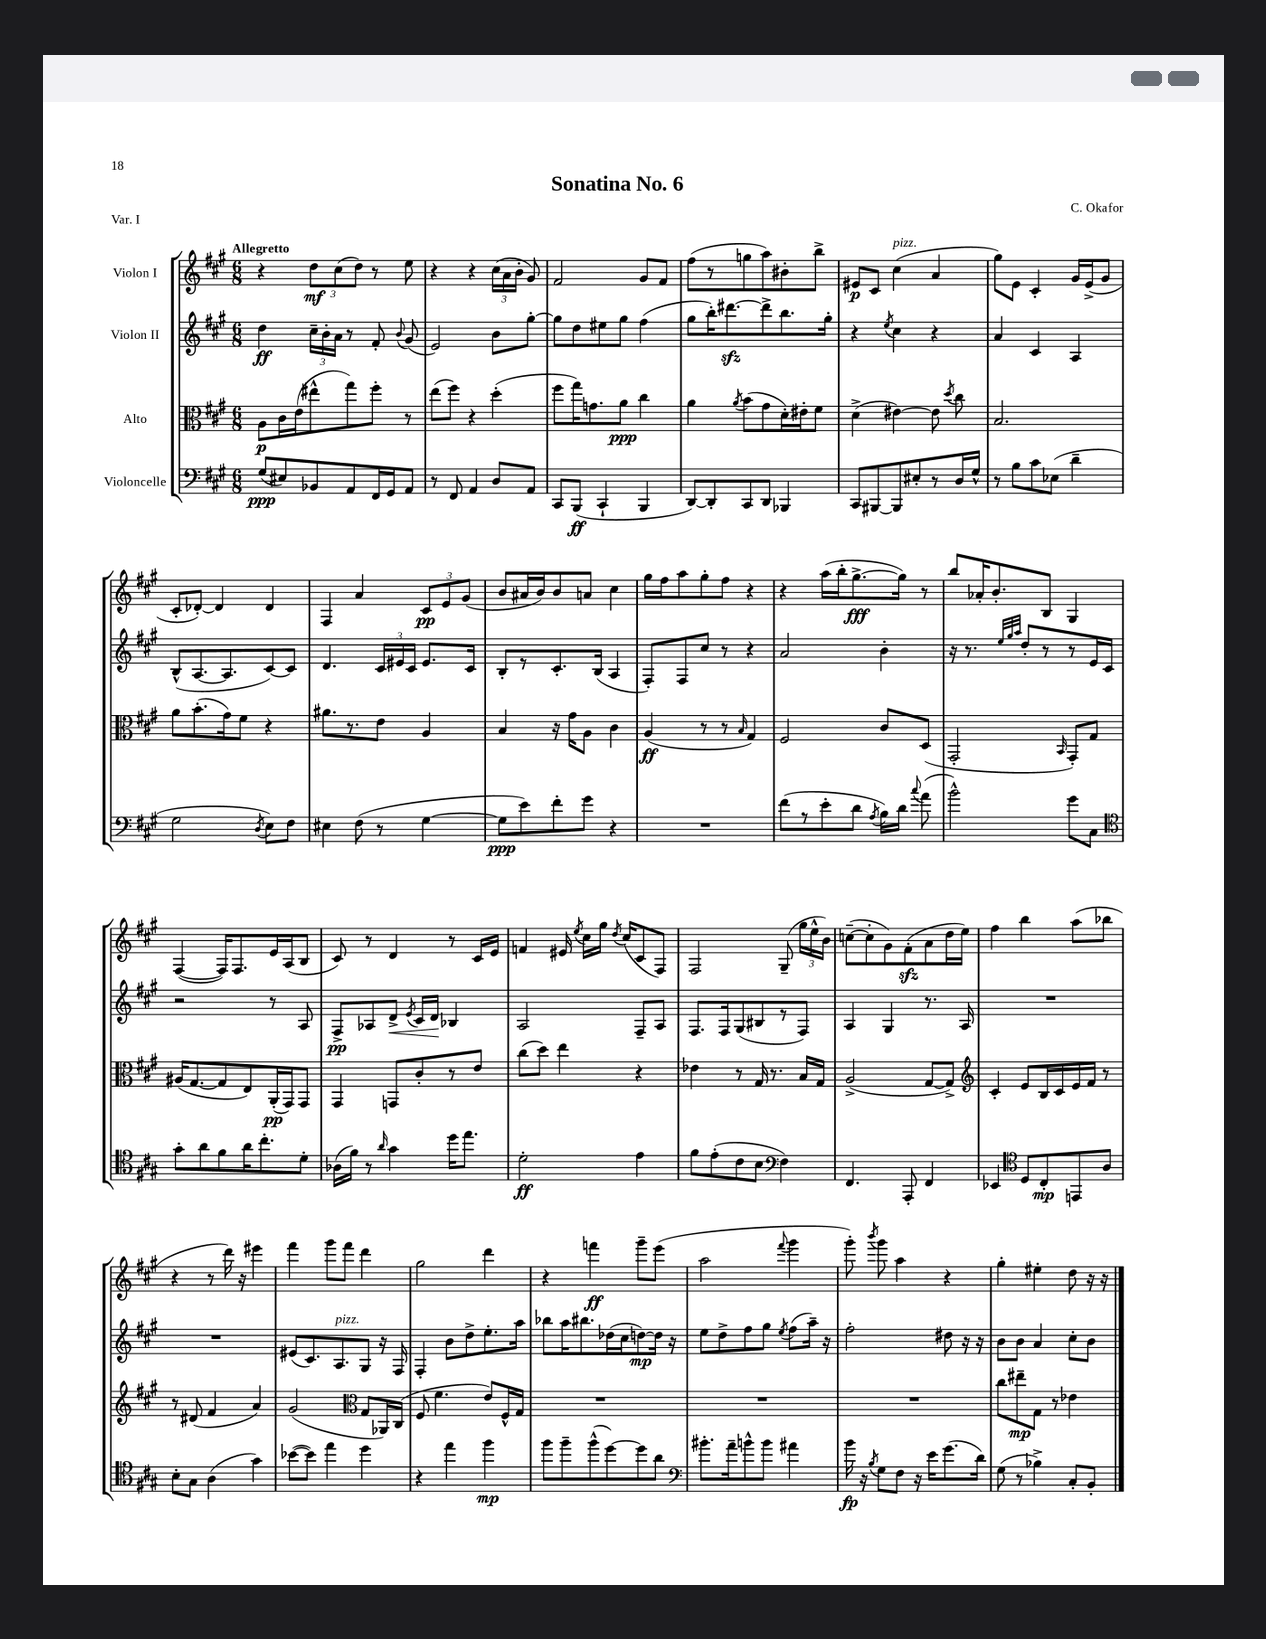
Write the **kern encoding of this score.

**kern	**kern	**kern	**kern
*staff4	*staff3	*staff2	*staff1
*clefF4	*clefC3	*clefG2	*clefG2
*k[f#c#g#]	*k[f#c#g#]	*k[f#c#g#]	*k[f#c#g#]
*M6/8	*M6/8	*M6/8	*M6/8
(8G#/L	8A\L	4dd\	4r
8E#/)	16c#\L	.	.
.	(16e\J	.	.
8BB-/	8ee#^^\	24cc#~\LL	12dd\L
.	.	24b'\	.
.	.	24a\JJ	(12cc#\
8AA/	8gg#\)	8r	.
.	.	.	12dd\J)
16FF#/L	8ff#'\J	8f#'/	8r
16GG#/J	.	.	.
.	.	8qqb/	.
8AA/J	8r	(8g#/	8ee\
=	=	=	=
8r	(8ee\L	2e/)	4r
8FF#/	8ff#\J)	.	.
4AA/	4r	.	4r
8D/L	(4dd'\	8b\L	(24cc#\LL
.	.	.	24a\
.	.	.	24b'\JJ
8AA/J	.	[8gg#'\J	8g#/)
=	=	=	=
8CC#/L	8ff#\L	8gg#\]L	2f#/
(8BBB/J	16gg#\K)	8dd\	.
.	8.g\	.	.
4CC#`/	.	8ee#\	.
.	8a\J	8gg#\J	.
4BBB/	4cc#\	(4ff#\	8g#/L
.	.	.	8f#/J
=	=	=	=
[8DD/L)	4a\	8gg#\L	(8ff#\L
8DD'/]	.	16bb'\K)	8r
.	.	[8.ddd#\	.
.	8qa/	.	.
8CC#/	(8b\L	.	8gg\
8DD/J	8g#\	8ddd#^\]	8aa\)
4BBB-/	16d'\L)	8.bb\	8b#'\
.	16e#'\J	.	.
.	8f#\J	.	8bb^\J
.	.	16gg#'\Jk	.
=	=	=	=
8CC#/L	(4d^\	4r	8e#/L
[8BBB#/	.	.	8c#/J
.	.	8qee/	.
8BBB#/]	[4e#\)	4cc#\	(4cc#\
8E#'/	.	.	.
8r	8e#\]	4r	4a/
.	8qdd/	.	.
16D/L	8cc#\	.	.
16G#^^/JJ	.	.	.
=	=	=	=
8r	2.B/	4a/	8gg#\L)
8B\L	.	.	8e\J
8c#\	.	4c#/	4c#'/
(8E-\J	.	.	.
4d~\	.	4A/	16g#/LL
.	.	.	(16e^/J
.	.	.	8g#/J
=	=	=	=
2G#\	8a\L	(8B^^/L	8c#'/L
.	(8.b'\	[8.A/	[8d-'/J)
.	.	.	4d-/]
.	16g#\k)	8.A/]	.
.	8f#\J	.	.
8qD/	.	.	.
8E\L)	4r	[8c#/)	4d-/
8F#\J	.	8c#/]J	.
=	=	=	=
4E#\	8.a#\L	4.d/	4F#/
.	8.r	.	.
(8F#\	.	.	4a/
8r	8e\J	24c#/LL	.
.	.	24e#/	.
.	.	24c#/JJ	.
[4G#\	4A/	8.e#/L	12c#/L
.	.	.	12e/
.	.	.	(12g#/J
.	.	16c#/Jk	.
=	=	=	=
8G#\]L	4B/	8B'/L	8b/L
8e\)	.	8r	16a#/L
.	.	.	16b/J)
8f#'\	16r	8.c#'/	8b/
.	16g#\LK	.	.
8g#\J	8A\J	.	8a/J
.	.	(16B/Jk	.
4r	4c#\	4A/	4cc#\
=	=	=	=
2.r	(4A/	8F#'/L)	16gg#\LL
.	.	.	16ff#\J
.	.	8F#/	8aa\
.	8r	8cc#/J	8gg#'\
.	8r	8r	8ff#\J
.	16qqB/	.	.
.	4G#/)	4r	4r
=	=	=	=
(8f#\L	2F#/	2a/	4r
8r	.	.	.
8e'\	.	.	(16aa\LL
.	.	.	16bb'\J
8d\J	.	.	[8.gg#^\
8qA/	.	.	.
16B\LL)	8c#/L	4b'\	.
16d\JJ	.	.	16gg#\]Jk)
8qqcc#/	.	.	.
(8a\	(8D/J	.	8r
=	=	=	=
2b^^\)	2GG#'/	16r	8bb/L
.	.	8.r	.
.	.	.	16a-'/K
.	.	.	8.b'/
.	.	32qqee/LLL	.
.	.	32qqgg#/	.
.	.	32qqaa/JJJ	.
.	.	8dd'/L	.
.	.	8r	8B/J
.	16qqBB/	.	.
8g#\L	8GG#'/L)	8r	4G#/
8C#\J	8G#/J	16e/L	.
.	.	16c#/JJ	.
=	=	=	=
*clefC4	*	*	*
8g#'\L	(16A#/LK	2r	([4F#/
.	[8.G#/	.	.
8a\	.	.	.
8f#\	8G#/]	.	16F#/]LK)
.	.	.	8.F#/
16a\K	8E/)	.	.
8.cc#'\	.	.	.
.	(16AA'/L	8r	16e/L
.	16GG#/J)	.	(16A/J
8d'\J	8GG#/J	8A/	8B/J
=	=	=	=
(16A-\LL	4GG#/	8F#^/L	8c#/)
16f#\JJ)	.	.	.
8r	.	8A-/	8r
16qqa/	.	.	.
4g#\	8GG/L	8d^/J	4d/
.	.	8qe/	.
.	8c#'/	16c#/LL	.
.	.	16d/JJ	.
16dd\LK	8r	4B-/	8r
8.ee\J	.	.	.
.	8e/J	.	16c#/LL
.	.	.	16e/JJ
=	=	=	=
2d'\	(8cc#\L	2A/	4f/
.	8dd\J)	.	.
.	4ee\	.	16e#/
.	.	.	8qee/
.	.	.	16cc#\LL
.	.	.	16gg#\JJ
.	.	.	8qdd/
.	.	.	(16cc#/LK
4e\	4r	8F#~/L	8c#/
.	.	8A/J	8F#/J)
=	=	=	=
8f#\L	4e-\	8.F#/L	2F#/
(8e'\	.	.	.
.	.	16F#/k	.
8c#\	8r	(8G#/	.
8B\J	16G#/	8B#/	.
.	8.r	.	.
*clefF4	*	*	*
4F#\)	.	8r	(8G#~/
.	16B/LL	8F#/J)	24gg#\LL
.	.	.	24ee^^\
.	16G#/JJ	.	.
.	.	.	24b\JJ)
=	=	=	=
4.FF#/	(2A^/	4A/	([8cc~\L
.	.	.	8cc'\]
.	.	4G#/	8g#\)
8AAA'/	.	.	(8f#'\
4FF#/	[8G#/L	8.r	8a\
.	8G#^/]J)	.	16dd\L
.	.	16A/	16ee\JJ)
=	=	=	=
*	*clefG2	*	*
4EE-/	4c#'/	2.r	4ff#\
*clefC4	*	*	*
8D/L	8e/L	.	4bb\
8C#'/	16B/L	.	.
.	16c#/	.	.
8EE/	16e/	.	(8aa\L
.	16f#/JJ	.	.
8A/J	8r	.	8bb-\J
=	=	=	=
8B'\L	8r	2.r	4r
8G#\J	(8d#/	.	.
(4A\	4f#/	.	8r
.	.	.	16ddd\)
.	.	.	16r
4g#\)	4a/)	.	4eee#\
=	=	=	=
([8b-\L	(2g#/	(8e#/L	4fff#\
8b-\]J)	.	8.c#/)	.
4ee\	.	.	8ggg#\L
.	.	8.A/	.
.	.	.	8fff#\J
*	*clefC3	*	*
4dd\	8G#/L	8G#/J	4ddd\
.	16AA-/L)	16r	.
.	(16C#/JJ	16F#/	.
=	=	=	=
4r	8F#/	4F#'/	2gg#\
.	4.f#\	.	.
4ee\	.	8b\L	.
.	.	8dd^\	.
4ff#\	8e/L)	8.ee'\	4ddd\
.	16F#^^/L	.	.
.	16G#/JJ	16aa\Jk	.
=	=	=	=
8ff#\L	2.r	8bb-\L	4r
8ff#~\	.	16aa\K	.
.	.	8.bb#\	.
(8ff#^^\	.	.	4fff\
[8dd\)	.	(16dd-\L	.
.	.	16cc#\J	.
8dd\]	.	[8dd\)	8ggg#~\L
8a\J	.	16dd\]Jk	(8eee\J
.	.	16r	.
=	=	=	=
*clefF4	*	*	*
8.b#'\L	2.r	8ee\L	2aa\
.	.	8dd^\	.
16a~\k	.	.	.
8b^^\	.	8ff#\	.
8b\J	.	8gg#\J	.
.	.	8qee/	8qqfff#/
4a#\	.	(8ff#\L	4ggg#\
.	.	16aa~\Jk)	.
.	.	16r	.
=	=	=	=
16b\	2.r	2ff#'\	8ggg#'\)
16r	.	.	.
8qB/	.	.	8qbbb/
8G#\L	.	.	8ggg#\
8F#\J	.	.	4aa\
16r	.	.	.
16e\LK	.	.	.
(8.g#\	.	8dd#\	4r
.	.	16r	.
16d\Jk)	.	16r	.
=	=	=	=
(8G#\	8cc#\L	8b\L	4gg#'\
8r	8ee#~\	8b\J	.
4B-^\)	8G#\J	4a/	4ee#'\
.	8r	.	.
8C#'/L	4e-\	8cc#'\L	8dd\
8BB'/J	.	8b\J	16r
.	.	.	16r
==	==	==	==
*-	*-	*-	*-
